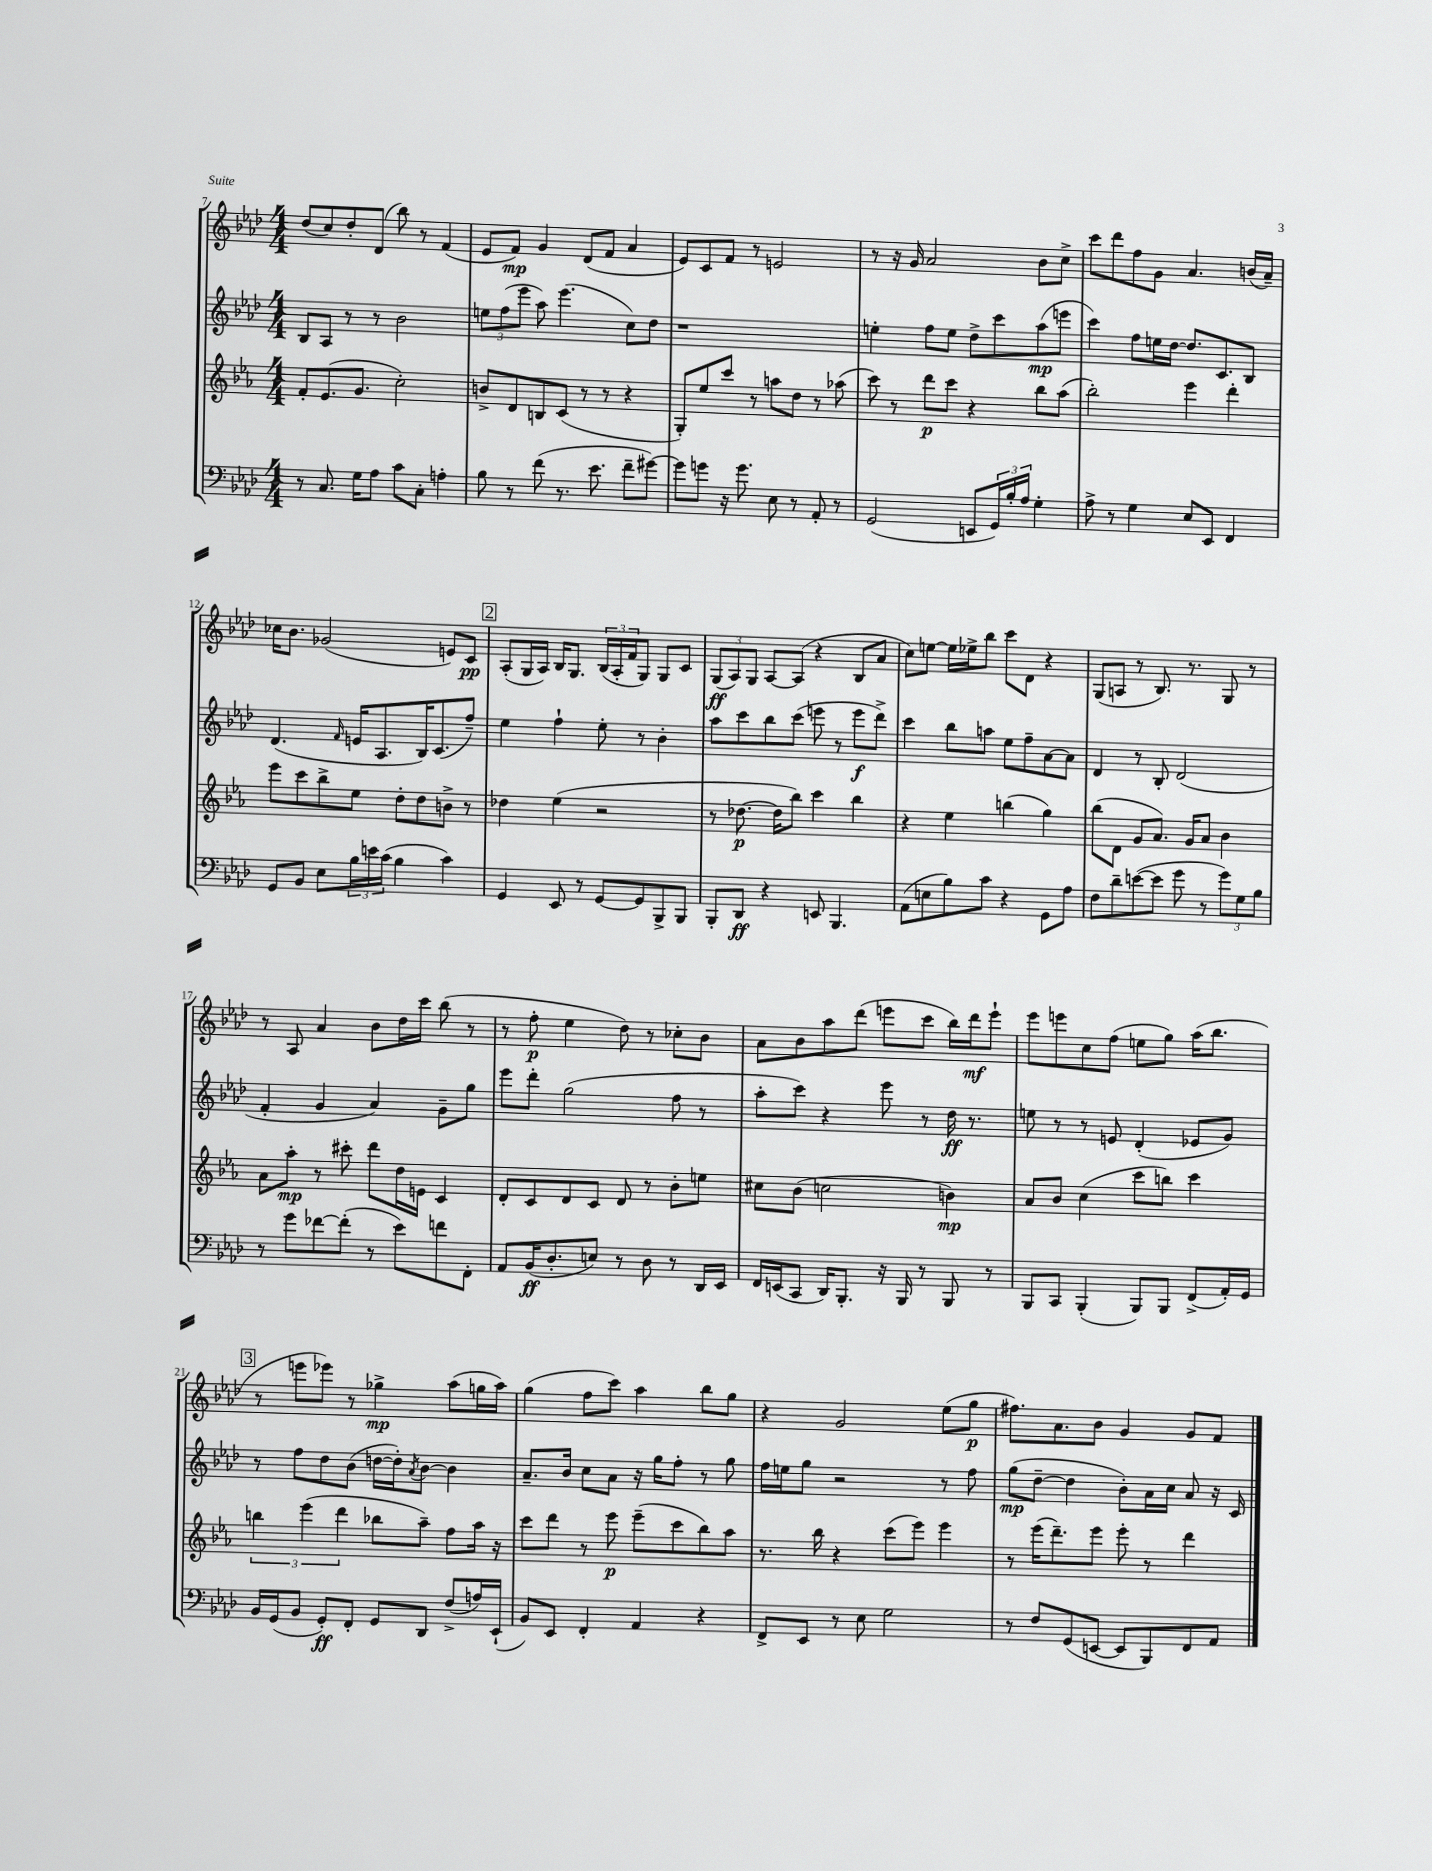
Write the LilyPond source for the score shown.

<<
\new StaffGroup <<
\new Staff = "s0" {
    \clef treble \key aes \major \numericTimeSignature \time 4/4
    des''8( c''8) des''8-. des'8( bes''8) r8 f'4( |
    ees'8 f'8\mp) g'4 des'8( f'8 aes'4 |
    ees'8) c'8 f'8 r8 e'2 |
    r8 r16 g'16 aes'2 bes'8 c''8-> |
    c'''8 des'''8 f''8 g'8 aes'4. b'16( aes'16--) |
    ces''16 bes'8. ges'2( e'8) c'8\pp |
    \mark \markup { \box "2" } aes8-.( g16 aes16) bes16 g8. \tuplet 3/2 { bes16( aes16-. f'16 } g8) g8 c'8 |
    \tuplet 3/2 { g8\ff( aes8) g8 } aes8~ aes8( r4 bes8 aes'8 |
    c''8) e''8~ e''16 ees''16-> bes''8 c'''8 des'8 r4 |
    g8( a8 r8 bes8.) r8. g8 r8 |
    r8 aes8 aes'4 bes'8 des''16 c'''16 bes''8( r8 |
    r8 f''8-.\p ees''4 des''8) r8 ces''8-. bes'8 |
    aes'8 bes'8 aes''8 des'''8( e'''8 c'''8 bes''16) des'''16\mf e'''8-! |
    ees'''8 e'''8 c''8 f''8( e''8 g''8) aes''16( bes''8. |
    \mark \markup { \box "3" } r8 e'''8 ees'''8) r8 ges''4->\mp aes''8( g''16 aes''16) |
    g''4( f''8 c'''8) aes''4 bes''8 g''8 |
    r4 g'2 ees''8( g''8\p |
    fis''8.) aes'8. bes'8 g'4 g'8 f'8 \bar "|." |
}
\new Staff = "s1" {
    \clef treble \key aes \major \numericTimeSignature \time 4/4
    bes8 aes8 r8 r8 bes'2 |
    \tuplet 3/2 { e''8 f''8( ees'''8 } aes''8) ees'''4.( c''8) des''8 |
    r1 |
    e''4-. f''8 e''8 des''8-> c'''8 aes''8\mp( e'''8 |
    c'''4) f''8 e''16 des''16~ des''8. c'8. bes8 |
    des'4.( \grace { f'16 } e'16 aes8. bes16) c'8.( f''8--) |
    \mark \markup { \box "2" } ees''4 f''4-! ees''8-. r8 bes'4-. |
    aes''8 c'''8 bes''8 c'''8( e'''8 r8 e'''8\f des'''8->) |
    c'''4 bes''8 a''8 ees''8 f''8-- aes'8~ aes'8 |
    des'4 r8 bes8-. des'2( |
    f'4-. g'4 aes'4) g'8-- g''8 |
    ees'''8 des'''8-. g''2( f''8 r8 |
    aes''8-. c'''8) r4 ees'''8 r8 des''16\ff r8. |
    e''8 r8 r8 e'8 des'4-.( ees'8 g'8) |
    \mark \markup { \box "3" } r8 f''8 des''8 bes'8( d''16~ d''16-.) \acciaccatura { aes'8 } bes'8~ bes'4 |
    aes'8.-- bes'16 c''8 aes'8 r16 g''16 f''8-. r8 g''8 |
    f''16 e''16 g''8 r2 r8 f''8 |
    g''8\mp( des''8~-- des''4 bes'8-.) aes'16 c''16 aes'8 r16 c'16 \bar "|." |
}
\new Staff = "s2" {
    \clef treble \key ees \major \numericTimeSignature \time 4/4
    f'8-. ees'8.( g'8. c''2-.) |
    b'8-> d'8 b8 c'8( r8 r8 r4 |
    g8-.) ees''8 c'''8 r8 a''8 d''8 r8 aes''8( |
    c'''8) r8 d'''8\p c'''8 r4 bes''8 aes''8( |
    bes''2-.) ees'''4 d'''4-. |
    ees'''8 c'''8 bes''8-> ees''8 d''8-. d''8 b'8-> r8 |
    \mark \markup { \box "2" } des''4 ees''4( r2 |
    r8 des''8.~\p des''16 bes''8) c'''4 bes''4 |
    r4 ees''4 b''4( g''4) |
    bes''8( d'8 g'8 aes'8.) g'16 aes'8 bes'4 |
    aes'8 aes''8-.\mp r8 cis'''8-. d'''8 d''16 e'16 c'4 |
    d'8-. c'8 d'8 c'8 d'8 r8 bes'8-. e''8 |
    cis''8 bes'8( c''2 b'4\mp) |
    aes'8 bes'8 c''4( c'''8 b''8) c'''4 |
    \mark \markup { \box "3" } \tuplet 3/2 { b''4 ees'''4( d'''4 } bes''8 aes''8--) f''8 aes''16 r16 |
    c'''8 d'''8 r8 ees'''8\p ees'''8--( c'''8 bes''8) aes''8 |
    r8. bes''16 r4 c'''8( ees'''8) ees'''4 |
    r8 ees'''16( d'''8.--) ees'''8 ees'''8-. r8 d'''4 \bar "|." |
}
\new Staff = "s3" {
    \clef bass \key aes \major \numericTimeSignature \time 4/4
    r8 c8. g16 aes8 c'8 c8-. a4-. |
    bes8 r8 f'8( r8. ees'8. f'8-- gis'8~) |
    gis'8 g'8 r16 g'8. ees8 r8 aes,8-. r8 |
    g,2( e,8 \tuplet 3/2 { g,16) bes16-. aes16 } g4-. |
    aes8-> r8 g4 ees8 ees,8 f,4 |
    g,8 bes,8 ees8 \tuplet 3/2 { bes16 e'16 c'16( } bes4 c'4) |
    \mark \markup { \box "2" } g,4 ees,8 r8 g,8~ g,8 bes,,8-> bes,,8 |
    bes,,8-. des,8\ff r4 e,8 bes,,4. |
    aes,8( e8 bes8) c'8 r4 g,8 aes8 |
    f8 des'8-- e'8~( e'8 g'8 r8 \tuplet 3/2 { g'8) g8 bes8 } |
    r8 g'8 fes'8~ fes'8-.( r8 ees'8) f'8 f,8-. |
    aes,8 bes,16\ff( des8.-. e8) r8 des8 r8 des,16 ees,16 |
    f,16 e,16( c,8 des,16) bes,,8.-. r16 bes,,16 r8 bes,,8 r8 |
    bes,,8 c,8 bes,,4-.( bes,,8) bes,,8 f,8->( aes,16-.) g,16 |
    \mark \markup { \box "3" } bes,16 g,16( bes,8 g,8-.\ff) f,8-. g,8 des,8 f8->( a16) ees,16-!( |
    bes,8) ees,8 f,4-. aes,4 r4 |
    f,8-> ees,8 r8 ees8 g2 |
    r8 f8 g,8( e,8~ e,8 bes,,8) f,8 aes,8 \bar "|." |
}
>>
>>
\layout { \context { \Score currentBarNumber = #7 } }
